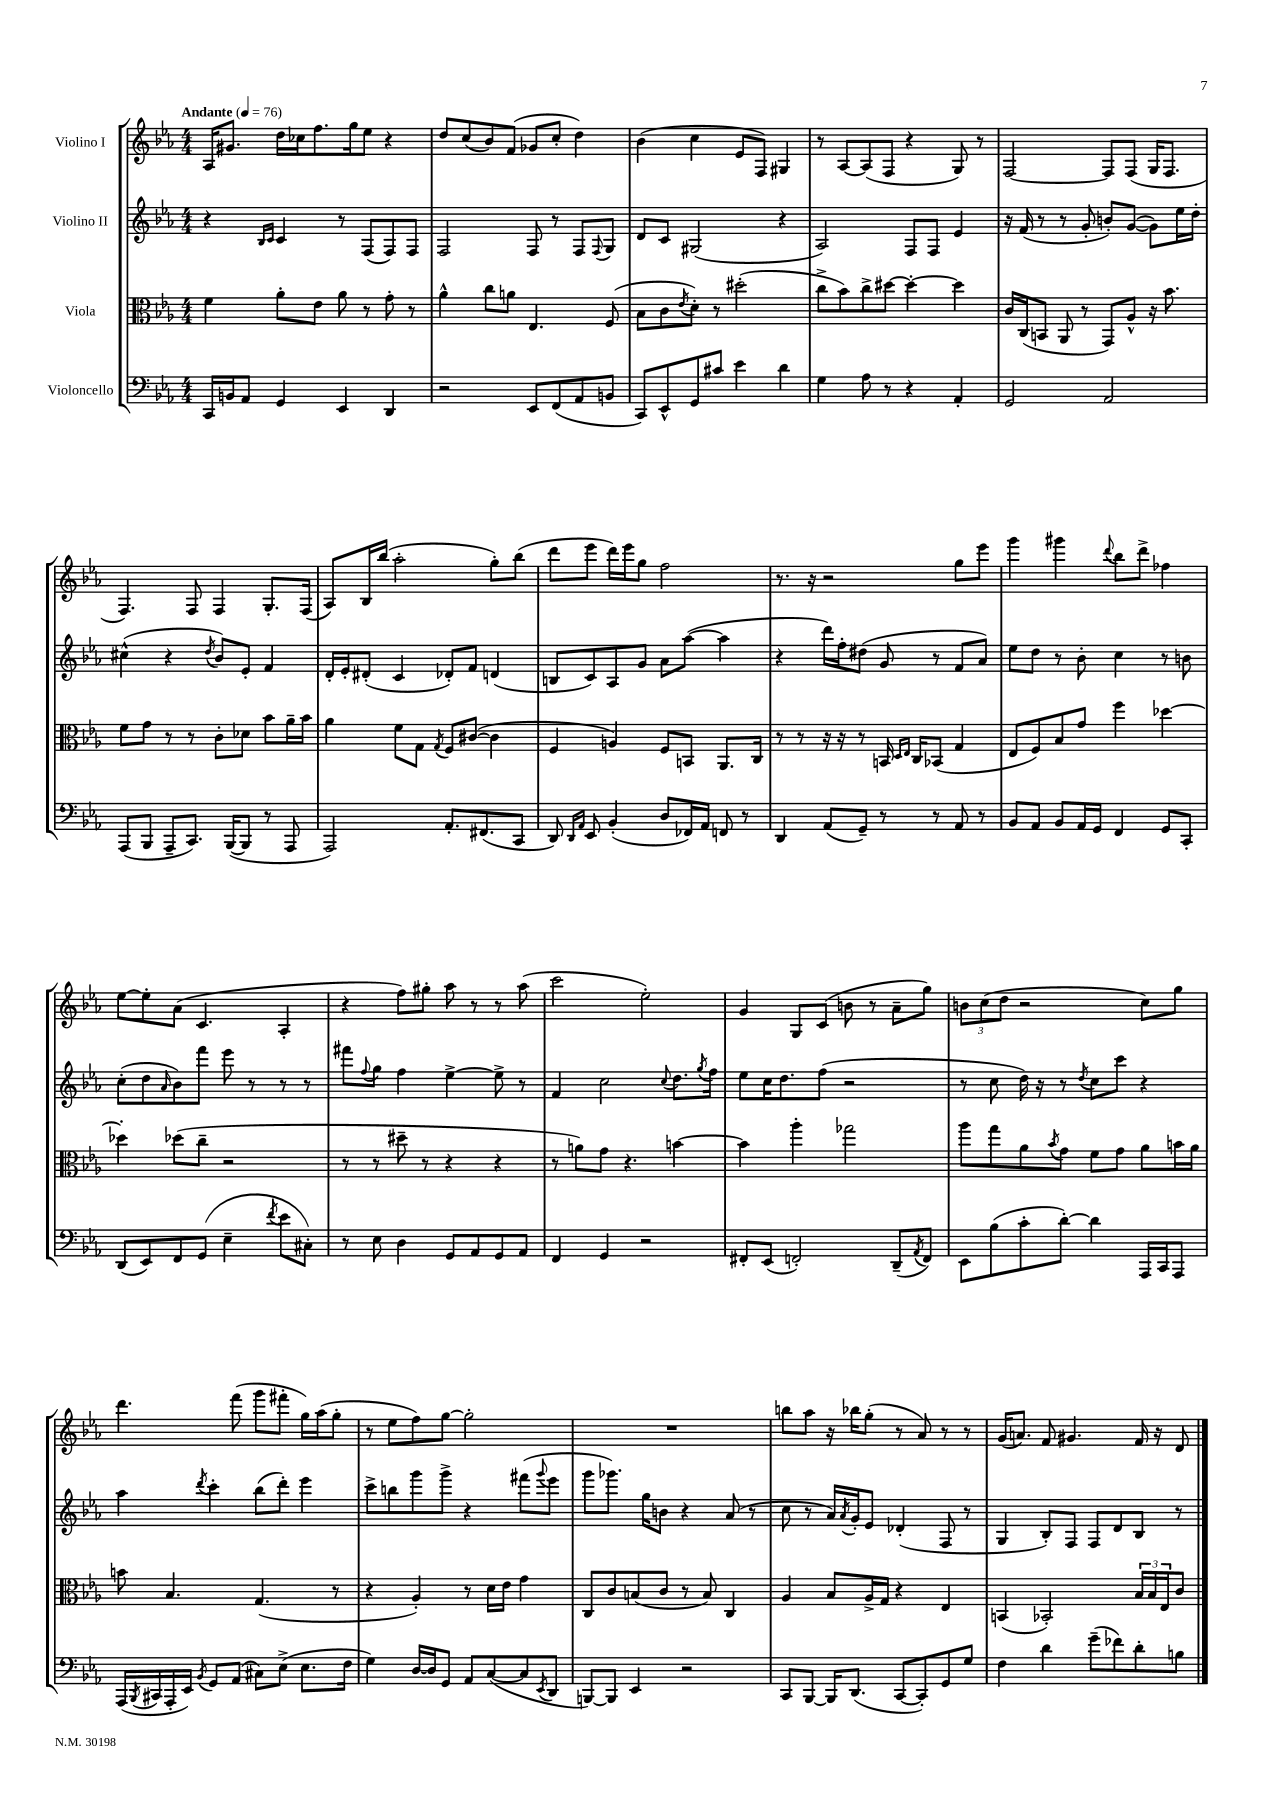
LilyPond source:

<<
\new StaffGroup <<
\new Staff = "s0" \with { instrumentName = "Violino I" } {
    \clef treble \key ees \major \numericTimeSignature \time 4/4 \tempo "Andante" 4 = 76
    aes16 gis'8. d''16 ces''16 f''8. g''16 ees''8 r4 |
    d''8 c''8( bes'8) f'8( ges'8 c''8-. d''4) |
    bes'4( c''4 ees'8 f8) gis4 |
    r8 aes8~ aes8( f8 r4 g8) r8 |
    f2~ f8 f8( g16 f8. |
    f4.) f8 f4 g8.-. f16( |
    aes8) bes16 bes''16( aes''2-. g''8-.) bes''8( |
    d'''8 ees'''8 d'''16) ees'''16 g''8 f''2 |
    r8. r16 r2 g''8 ees'''8 |
    g'''4 gis'''4 \appoggiatura { d'''8 } bes''8 d'''8-> fes''4 |
    ees''8~ ees''8-. aes'8( c'4. aes4-. |
    r4 f''8) gis''8-. aes''8 r8 r8 aes''8( |
    c'''2 ees''2-.) |
    g'4 g8 c'8( b'8 r8 aes'8-- g''8) |
    \tuplet 3/2 { b'8 c''8( d''8 } r2 c''8) g''8 |
    d'''4. f'''8( g'''8 fis'''8-. g''16) aes''16( g''8-. |
    r8 ees''8 f''8) g''8~ g''2-. |
    R1 |
    b''8 aes''8 r16 bes''16 g''8-.( r8 aes'8) r8 r8 |
    g'16( a'8.) f'8 gis'4. f'16 r16 d'8 \bar "|." |
}
\new Staff = "s1" \with { instrumentName = "Violino II" } {
    \clef treble \key ees \major \numericTimeSignature \time 4/4
    r4 \grace { bes16 c'16 } c'4 r8 f8( f8) f8 |
    f2 f8 r8 f8 \appoggiatura { f8 } g8 |
    d'8 c'8 gis2( r4 |
    aes2) f8 f8 ees'4 |
    r16 f'16( r8 r8 g'8-. b'8-.) g'8~( g'8) ees''16 d''16-. |
    cis''4-^( r4 \acciaccatura { d''8 } bes'8) ees'8-. f'4 |
    d'16-. ees'16-. dis'8-.( c'4 des'8-.) f'8 d'4( |
    b8 c'8) aes8 g'8 aes'8 aes''8~( aes''4 |
    r4 d'''16) f''16-. dis''8( g'8 r8 f'8 aes'8) |
    ees''8 d''8 r8 bes'8-. c''4 r8 b'8 |
    c''8-.( d''8 \grace { aes'16 } bes'8) f'''8 ees'''8 r8 r8 r8 |
    fis'''8 \appoggiatura { f''8 } g''8 f''4 ees''4~-> ees''8-> r8 |
    f'4 c''2 \appoggiatura { c''8 } d''8. \acciaccatura { g''8 } f''16 |
    ees''8 c''16 d''8. f''8( r2 |
    r8 c''8 d''16) r16 r8 \acciaccatura { d''8 } c''8 c'''8 r4 |
    aes''4 \acciaccatura { d'''8 } c'''4-. bes''8( d'''8-.) ees'''4 |
    c'''8-> b''8 g'''8 g'''8-> r4 fis'''8( \appoggiatura { g'''8 } ees'''8 |
    g'''8 ges'''8.) g''16 b'8 r4 aes'8( r8 |
    c''8 r8 aes'16) \acciaccatura { aes'8 } g'16-. ees'8 des'4-.( f8 r8 |
    g4 bes8-.) f8 f8 d'8 bes8 r8 \bar "|." |
}
\new Staff = "s2" \with { instrumentName = "Viola" } {
    \clef alto \key ees \major \numericTimeSignature \time 4/4
    f'4 aes'8-. ees'8 aes'8 r8 g'8-. r8 |
    aes'4-^ c''8 a'8 ees4. f8( |
    bes8 c'8 \acciaccatura { ees'8 } d'8-.) r8 dis''2-.( |
    c''8-> bes'8) c''8-> dis''8~ dis''4~-. dis''4 |
    c'16 c16( b,8 aes,8 r8 g,8) aes8-^ r16 bes'8. |
    f'8 g'8 r8 r8 c'8-. des'8 bes'8 aes'16-- bes'16 |
    aes'4 f'8 g8 \acciaccatura { g8 } f8 cis'8~( cis'4 |
    f4 a4) f8 b,8 aes,8. c16 |
    r8 r8 r16 r16 r8 b,16 \grace { d16 ees16 } c16 bes,8( g4 |
    ees8 f8) bes8 g'8 f''4 des''4~ |
    des''4-. des''8( c''8-- r2 |
    r8 r8 dis''8-- r8 r4 r4 |
    r8 a'8) g'8 r4. b'4~ |
    b'4 aes''4-. ges''2 |
    aes''8 g''8 aes'8 \acciaccatura { bes'8 } g'8 f'8 g'8 aes'8 b'16 aes'16 |
    b'8 bes4. g4.( r8 |
    r4 aes4-.) r8 d'16 ees'16 g'4 |
    c8 c'8 b8( c'8 r8 b8) c4 |
    aes4 bes8 aes16-> g16 r4 ees4 |
    b,4( bes,2-.) \tuplet 3/2 { bes16 bes16 ees16 } c'8 \bar "|." |
}
\new Staff = "s3" \with { instrumentName = "Violoncello" } {
    \clef bass \key ees \major \numericTimeSignature \time 4/4
    c,16 b,16 aes,8 g,4 ees,4 d,4 |
    r2 ees,8 f,8( aes,8 b,8 |
    c,8) ees,8-^ g,8 cis'8 ees'4 d'4 |
    g4 aes8 r8 r4 aes,4-. |
    g,2 aes,2 |
    aes,,8( bes,,8 aes,,8-- c,8.) bes,,16~( bes,,8 r8 aes,,8 |
    aes,,2) aes,8.-. fis,8.( c,8 |
    d,8) \grace { d,16 aes,16 } ees,8 bes,4-.( d8 fes,16) aes,16 f,8 r8 |
    d,4 aes,8( g,8--) r8 r8 aes,8 r8 |
    bes,8 aes,8 bes,8 aes,16 g,16 f,4 g,8 c,8-. |
    d,8( ees,8) f,8 g,8( ees4-- \acciaccatura { f'8 } ees'8 cis8-.) |
    r8 ees8 d4 g,8 aes,8 g,8 aes,8 |
    f,4 g,4 r2 |
    fis,8-. ees,8( f,2-.) d,8--( \acciaccatura { aes,8 } f,8) |
    ees,8 bes8( c'8-. d'8~-.) d'4 aes,,16 c,16 aes,,8 |
    aes,,16( \acciaccatura { bes,,8 } cis,16 aes,,16-. ees,16) \acciaccatura { bes,8 } g,8 aes,8( cis8) ees8->( ees8. f16 |
    g4) d16~ d16 g,8 aes,8 c8~( c8 \acciaccatura { ees,8 } d,8 |
    b,,8~) b,,8 ees,4 r2 |
    c,8 bes,,8~ bes,,16 d,8.( c,8~ c,8-.) g,8 g8 |
    f4 d'4 g'8--( fes'8) d'8-. b8 \bar "|." |
}
>>
>>
\layout { \context { \Score \remove "Bar_number_engraver" } }
